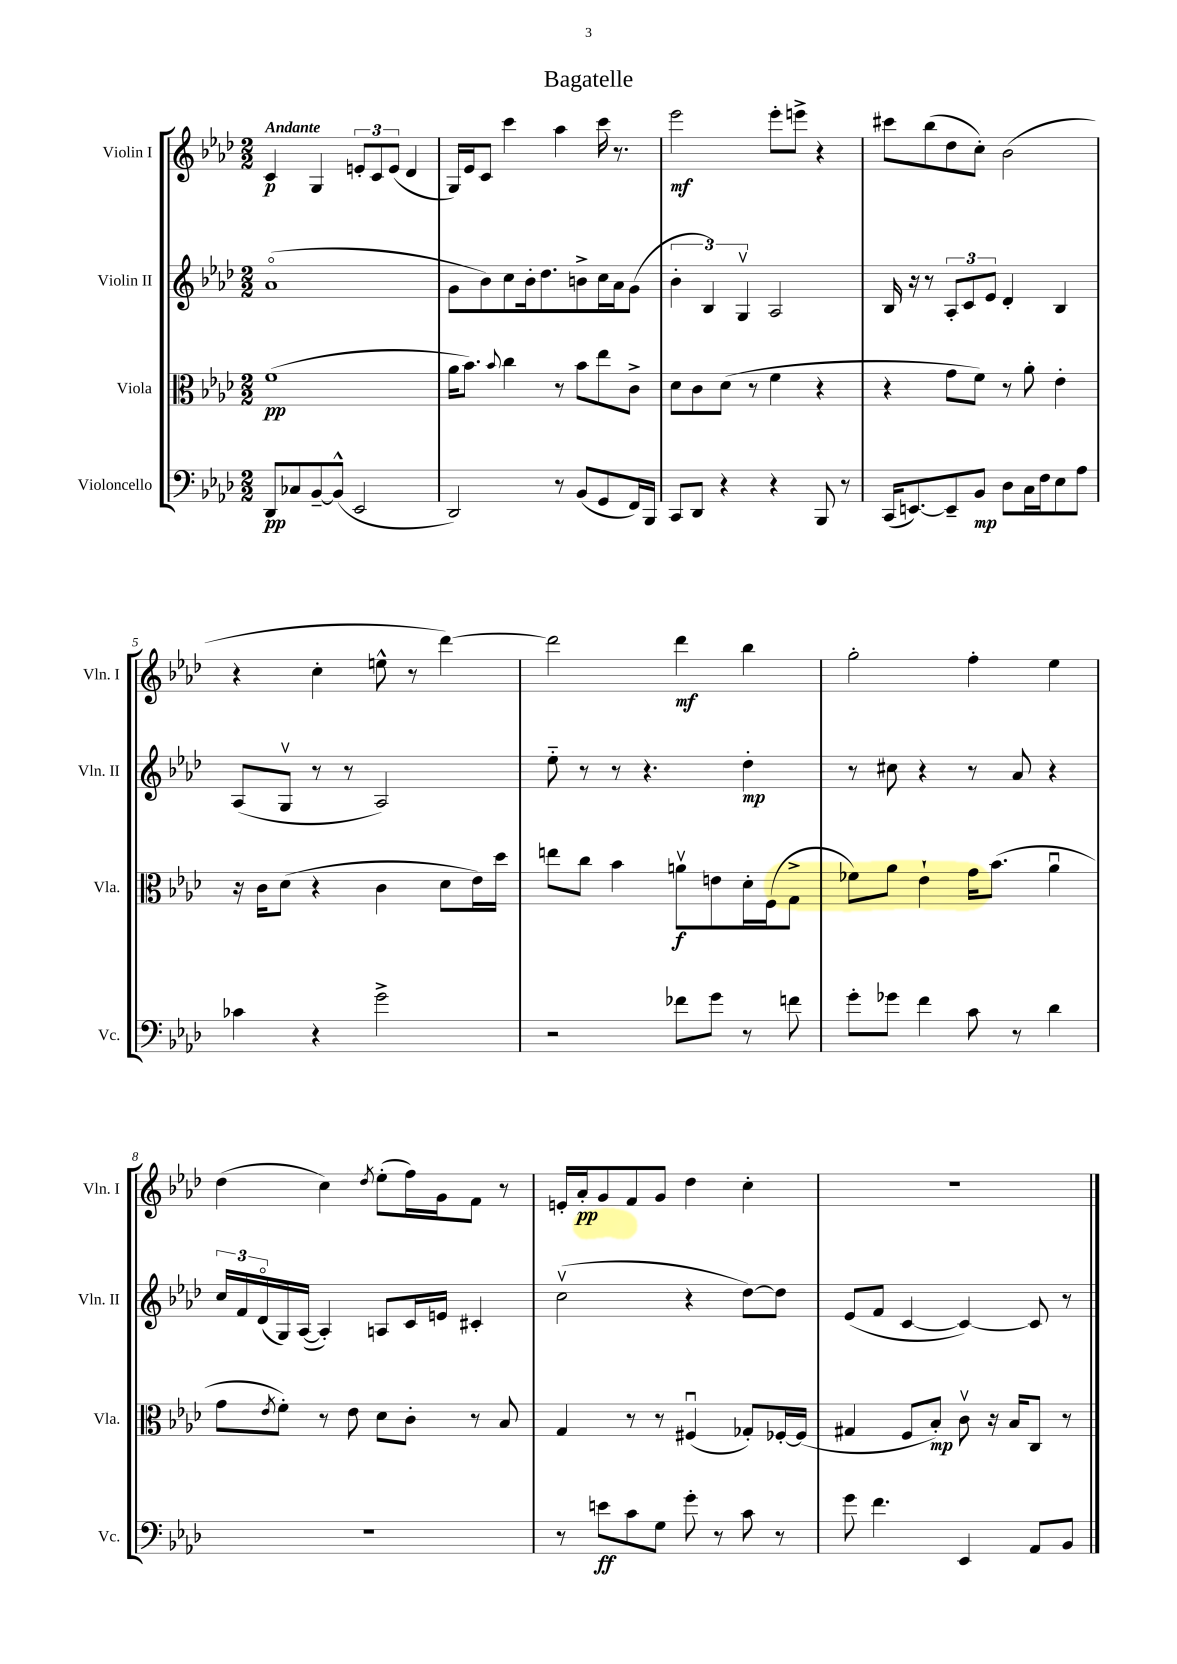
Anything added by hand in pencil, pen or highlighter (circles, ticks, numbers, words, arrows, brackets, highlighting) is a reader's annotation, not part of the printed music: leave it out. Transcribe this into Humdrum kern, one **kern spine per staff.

**kern	**kern	**kern	**kern
*staff4	*staff3	*staff2	*staff1
*clefF4	*clefC3	*clefG2	*clefG2
*k[b-e-a-d-]	*k[b-e-a-d-]	*k[b-e-a-d-]	*k[b-e-a-d-]
*M2/2	*M2/2	*M2/2	*M2/2
8DD-	(1f	(1a-o	4c
8C-	.	.	.
[8BB-~	.	.	4G
(8BB-^^]	.	.	.
2EE-	.	.	12e'
.	.	.	12c
.	.	.	(12e
.	.	.	4d-
=	=	=	=
2DD-)	16a-	8g	16G)
.	8.b-)	.	16e-
.	.	8b-)	8c
.	8qqb-	.	.
.	4cc	8cc	4ccc
.	.	16b-'	.
.	.	8.dd-	.
8r	8r	.	4aa-
(8BB-	8b-	8b^	.
8GG	8ee-	16cc	16ccc
.	.	16a-	8.r
16FF)	8c^	(8g	.
16BBB-	.	.	.
=	=	=	=
8CC	8d-	6b-'	2eee-
8DD-	8c	.	.
.	.	6B-)	.
4r	(8d-	.	.
.	.	6Gv	.
.	8r	.	.
4r	4f	2A-	8eee-'
.	.	.	8eee^
8BBB-	4r	.	4r
8r	.	.	.
=	=	=	=
(16CC	4r	16B-	8ccc#
[8.EE)	.	16r	.
.	.	8r	(8bb-
8EE~]	8g	12A-'	8dd-
.	.	12c	.
8BB-	8f)	.	8cc')
.	.	12e-	.
8D-	8r	4d-'	(2b-
16C	8a-'	.	.
16F	.	.	.
8E-	4e-'	4B-	.
8A-	.	.	.
=	=	=	=
4c-	16r	(8A-	4r
.	16c	.	.
.	(8d-	8Gv	.
4r	4r	8r	4cc'
.	.	8r	.
2g^	4c	2A-)	8ee^^
.	.	.	8r
.	8d-	.	[4ddd-)
.	16e-)	.	.
.	16dd-	.	.
=	=	=	=
2r	8ee	8ee-'~	2ddd-]
.	8cc	8r	.
.	4b-	8r	.
.	.	4.r	.
8f-	8av	.	4ddd-
8g	8e	.	.
8r	16d-'	4dd-'	4bb-
.	(16F	.	.
8f	8G^	.	.
=	=	=	=
8g'	8f-)	8r	2gg'
8g-	8a-	8cc#	.
4f	4e-`	4r	.
8c	16g	8r	4ff'
.	(8.b-	.	.
8r	.	8a-	.
4d-	4a-u	4r	4ee-
=	=	=	=
1r	8g	24cc	(4dd-
.	.	24f	.
.	.	(24d-o	.
.	8qe-	.	.
.	8f')	16G)	.
.	.	([16A-	.
.	8r	4A-'])	4cc)
.	8e-	.	.
.	.	.	8qdd-
.	8d-	8A	(8ee-'
.	8c'	16c	16ff)
.	.	16e	16g
.	8r	4c#'	8f
.	8B-	.	8r
=	=	=	=
8r	4G	(2ccv	16e'
.	.	.	16a-'
8e	.	.	8g
8c	8r	.	8f
8G	8r	.	8g
8g'	(4F#u	4r	4dd-
8r	.	.	.
8c	8G-')	[8dd-)	4cc'
8r	[16F-'	8dd-]	.
.	(16F-]	.	.
=	=	=	=
8g	4G#	(8e-	1r
4.f	.	8f	.
.	8F	[4c	.
.	8B-')	.	.
4EE-	8cv	4c_)	.
.	16r	.	.
.	16B-	.	.
8AA-	8C	8c]	.
8BB-	8r	8r	.
==	==	==	==
*-	*-	*-	*-
